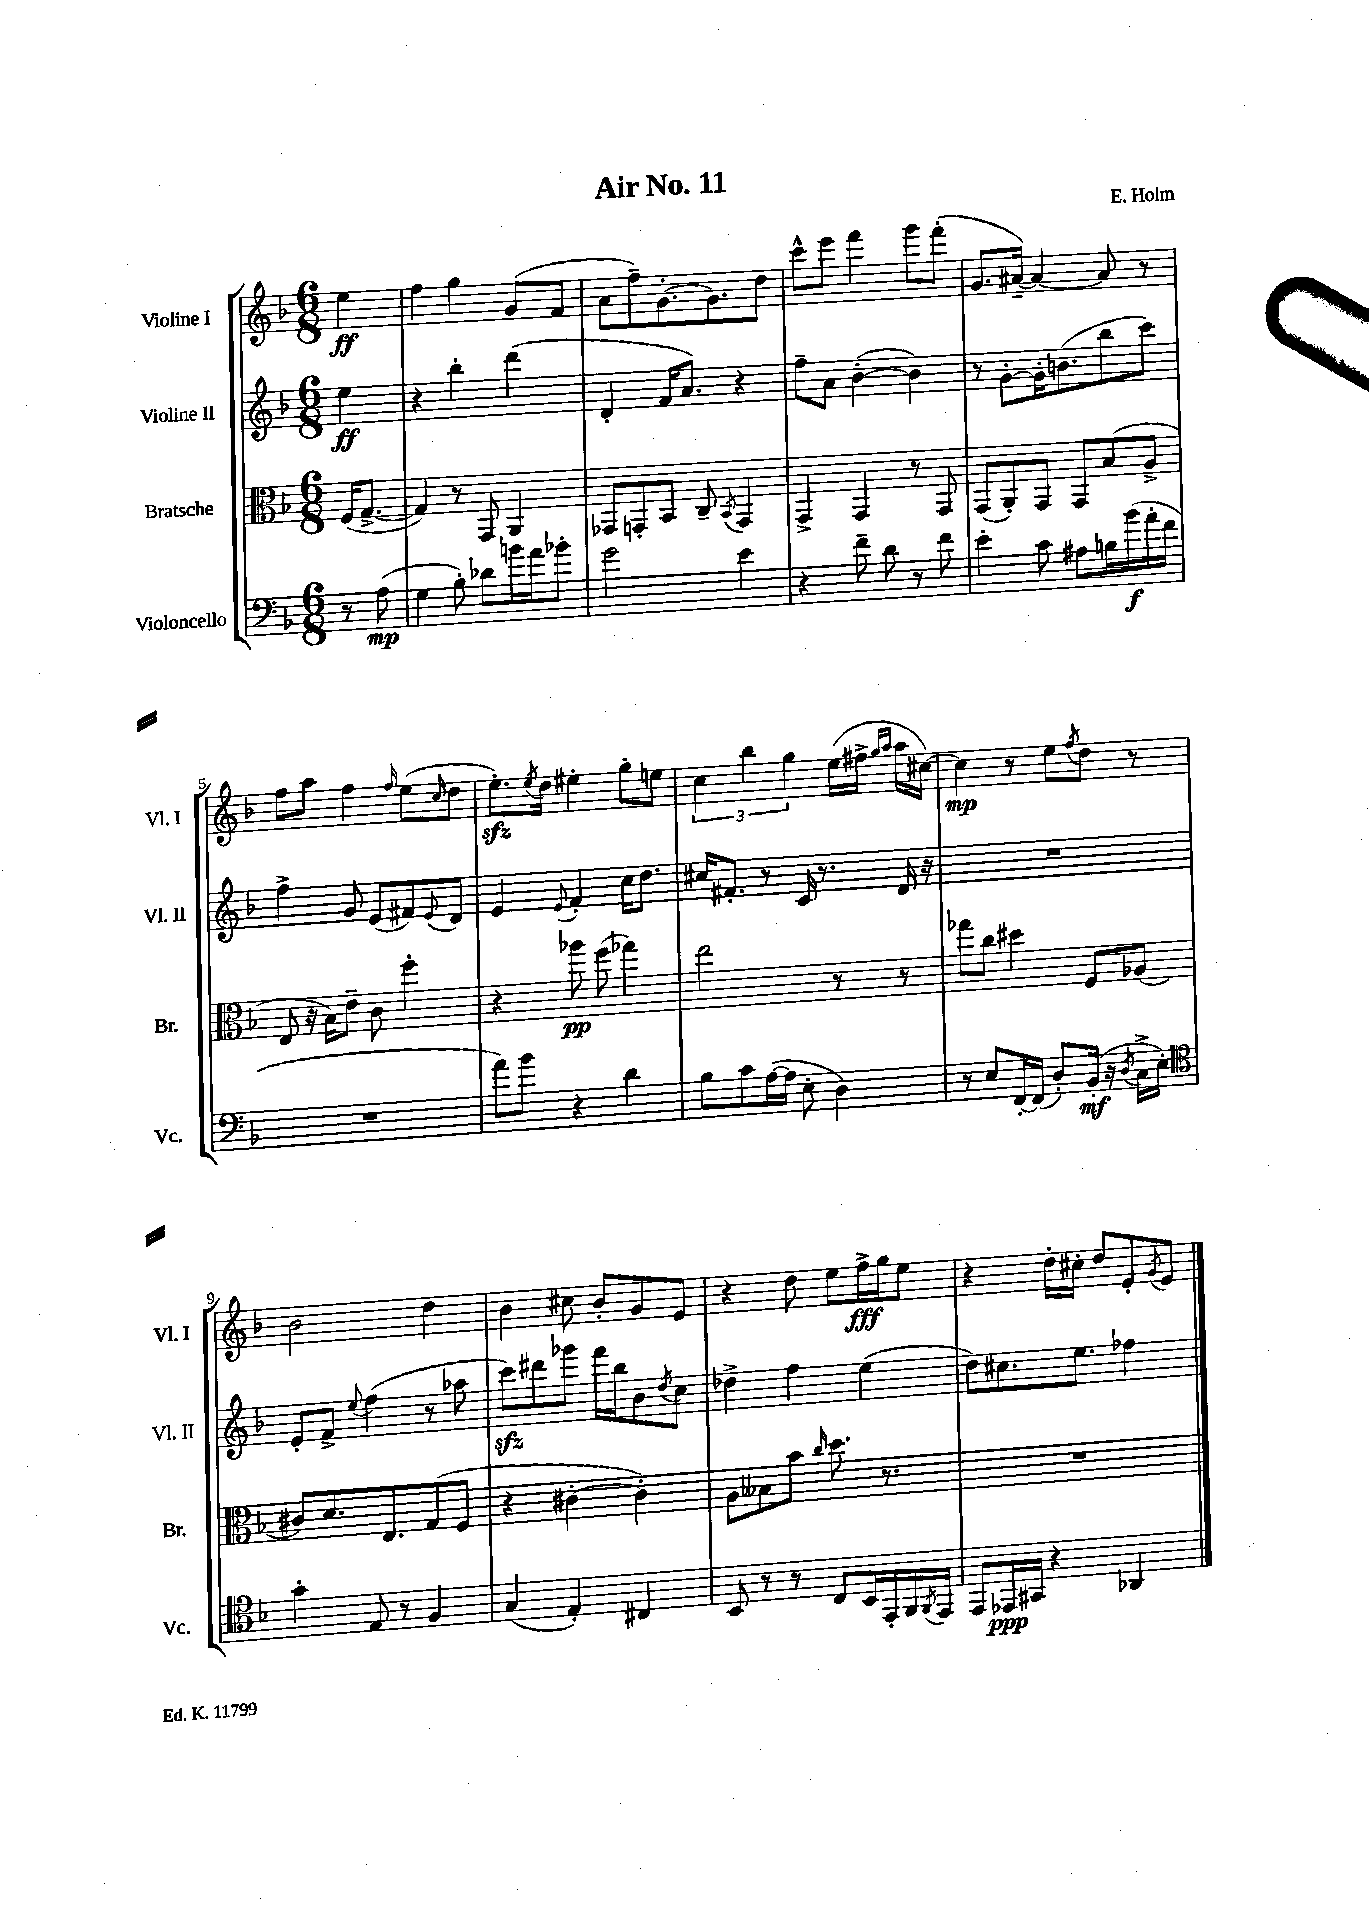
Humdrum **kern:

**kern	**dynam	**kern	**dynam	**kern	**dynam	**kern	**dynam
*part4	*part4	*part3	*part3	*part2	*part2	*part1	*part1
*staff4	*staff4	*staff3	*staff3	*staff2	*staff2	*staff1	*staff1
*I"Violoncello	*	*I"Bratsche	*	*I"Violine II	*	*I"Violine I	*
*I'Vc.	*	*I'Br.	*	*I'Vl. II	*	*I'Vl. I	*
*clefF4	*	*clefC3	*	*clefG2	*	*clefG2	*
*k[b-]	*	*k[b-]	*	*k[b-]	*	*k[b-]	*
*M6/8	*	*M6/8	*	*M6/8	*	*M6/8	*
=	=	=	=	=	=	=	=
8r	.	(16F/KL	.	4ee\	ff	4ee\	ff
.	.	[8.G^/J	.	.	.	.	.
(8A\	mp	.	.	.	.	.	.
=1	=1	=1	=1	=1	=1	=1	=1
4G\	.	4G/])	.	4r	.	4ff\	.
8B-'\)	.	8r	.	4bb-'\	.	4gg\	.
8d-X\L	.	8GG/	.	.	.	.	.
16bn\L	.	4AA/	.	(4ddd\	.	(8g/L	.
16a\J	.	.	.	.	.	.	.
8b-X'\J	.	.	.	.	.	8f/J	.
=2	=2	=2	=2	=2	=2	=2	=2
2g\	.	8GG-X/L	.	4d'/	.	8a\L	.
.	.	8GGn'/	.	.	.	8ff~\)	.
.	.	8BB-/J	.	16f/KL	.	[8.g'\	.
.	.	.	.	8.a/J)	.	.	.
.	.	8C~/	.	.	.	.	.
.	.	.	.	.	.	8.g\]	.
.	.	8qBB-/	.	.	.	.	.
4e\	.	4GG/	.	4r	.	.	.
.	.	.	.	.	.	8dd\J	.
=3	=3	=3	=3	=3	=3	=3	=3
4r	.	4GG^/	.	8ff~\L	.	8ccc^^\L	.
.	.	.	.	8a\J	.	8eee\J	.
8f~\	.	4GG/	.	([4b-'\	.	4fff\	.
8d\	.	.	.	.	.	.	.
8r	.	8r	.	4b-\])	.	8ggg\L	.
8f\	.	8GG/	.	.	.	(8fff'\J	.
=4	=4	=4	=4	=4	=4	=4	=4
4e'\	.	(8GG/L	.	8r	.	8.g/L	.
.	.	8AA'/)	.	[8g'\L	.	.	.
.	.	.	.	.	.	[16a#X~/Jk)	.
8c\	.	8GG/J	.	16g'\K]	.	4a#/_	.
.	.	.	.	(8.bn\	.	.	.
8A#X\L	.	8GG/L	.	.	.	.	.
16Bn\L	.	(8B-/	.	8bb-\	.	8a#/]	.
(16b-\	f	.	.	.	.	.	.
16a'\	.	8A^/J	.	8ccc\J)	.	8r	.
16f\JJ	.	.	.	.	.	.	.
!!LO:LB:g=z
=5	=5	=5	=5	=5	=5	=5	=5
2.r	.	8E/	.	4ff^\	.	8ff\L	.
.	.	16r	.	.	.	8aa\J	.
.	.	16B-\KL)	.	.	.	.	.
.	.	8e~\J	.	8g/	.	4ff\	.
.	.	8c\	.	(8e/L	.	.	.
.	.	.	.	.	.	16qqff/	.
.	.	4ff'\	.	8f#X/)	.	(8ee\L	.
.	.	.	.	8qqe/	.	16qqcc/	.
.	.	.	.	8d/J	.	8dd\J	.
=6	=6	=6	=6	=6	=6	=6	=6
8a\L)	.	4r	.	4e/	.	8.eezz'\L)	.
8b-\J	.	.	.	.	.	.	.
.	.	.	.	.	.	8qee/	.
.	.	.	.	.	.	16dd\Jk	.
.	.	.	.	8qqe/	.	.	.
4r	.	8aa-X\	pp	4f'/	.	4ee#X'\	.
.	.	(8ff\	.	.	.	.	.
4d\	.	4gg-X\)	.	16cc\KL	.	8gg'\L	.
.	.	.	.	8.dd\J	.	.	.
.	.	.	.	.	.	8een\J	.
=7	=7	=7	=7	=7	=7	=7	=7
8B-\L	.	2ee\	.	16cc#X/KL	.	6cc\	.
.	.	.	.	8.f#X'/J	.	.	.
8c\	.	.	.	.	.	.	.
.	.	.	.	.	.	6bb-\	.
([16A\L	.	.	.	8r	.	.	.
16A\JJ]	.	.	.	.	.	.	.
.	.	.	.	.	.	6gg\	.
8E'\	.	.	.	16c/	.	.	.
.	.	.	.	8.r	.	.	.
4D\)	.	8r	.	.	.	(16ee\LL	.
.	.	.	.	.	.	16ff#X^\JJ	.
.	.	.	.	.	.	16qqgg/LL	.
.	.	.	.	.	.	16qqaa/JJ	.
.	.	8r	.	16d/	.	16aa\LL	.
.	.	.	.	16r	.	[16cc#X\JJ)	.
=8	=8	=8	=8	=8	=8	=8	=8
8r	.	8gg-X\L	.	2.r	.	4cc#\]	mp
8E/L	.	8cc\J	.	.	.	.	.
[16FF'/L	.	4dd#X\	.	.	.	8r	.
(16FF/JJ]	.	.	.	.	.	.	.
8D'/L)	.	.	.	.	.	8ee\L	.
.	.	.	.	.	.	8qff/	.
(16BB-'/Jk	mf	8F/L	.	.	.	8dd\J	.
16r	.	.	.	.	.	.	.
8qD/	.	.	.	.	.	.	.
16C^\LL	.	(8A-X/J	.	.	.	8r	.
16E'\JJ)	.	.	.	.	.	.	.
!!LO:LB:g=z
=9	=9	=9	=9	=9	=9	=9	=9
*clefC4	*	*	*	*	*	*	*
4g'\	.	8c#X/L)	.	8e'/L	.	2b-\	.
.	.	8.d/	.	8f^/J	.	.	.
.	.	.	.	8qqee/	.	.	.
8E/	.	.	.	(4ff\	.	.	.
.	.	8.E/	.	.	.	.	.
8r	.	.	.	.	.	.	.
4F/	.	(8G/	.	8r	.	4dd\	.
.	.	8F/J	.	8aa-X\	.	.	.
=10	=10	=10	=10	=10	=10	=10	=10
(4G/	.	4r	.	8ccczz\L)	.	4b-\	.
.	.	.	.	8ddd#X\	.	.	.
4E'/)	.	[4c#X'\	.	8ggg-X\J	.	8cc#X\	.
.	.	.	.	16fff\LL	.	8b-'/L	.
.	.	.	.	16bb-\J	.	.	.
4C#X/	.	4c#'\])	.	8b-\	.	8g/	.
.	.	.	.	8qdd/	.	.	.
.	.	.	.	8cc\J	.	8e/J	.
=11	=11	=11	=11	=11	=11	=11	=11
8BB-/	.	8A\L	.	4dd-X^\	.	4r	.
8r	.	8B--X\	.	.	.	.	.
8r	.	8b-\J	.	4ff\	.	8dd\	.
.	.	16qqcc/	.	.	.	.	.
8C/L	.	8.dd\	.	.	.	8ee\L	.
16BB-/L	.	.	.	(4ee\	.	16ff^\L	fff
16EE'/	.	8.r	.	.	.	16gg\J	.
16FF/	.	.	.	.	.	8ee\J	.
8qFF/	.	.	.	.	.	.	.
16EE/JJ	.	.	.	.	.	.	.
=12	=12	=12	=12	=12	=12	=12	=12
8EE/L	.	2.r	.	8dd\L)	.	4r	.
16EE-X/L	ppp	.	.	8.cc#X\	.	.	.
16GG#X/JJ	.	.	.	.	.	.	.
4r	.	.	.	.	.	16dd'\LL	.
.	.	.	.	8.ee\J	.	16cc#X'\JJ	.
.	.	.	.	.	.	8dd/L	.
4AA-X/	.	.	.	4ff-X\	.	8e'/	.
.	.	.	.	.	.	8qg/	.
.	.	.	.	.	.	8e/J	.
==	==	==	==	==	==	==	==
*-	*-	*-	*-	*-	*-	*-	*-
